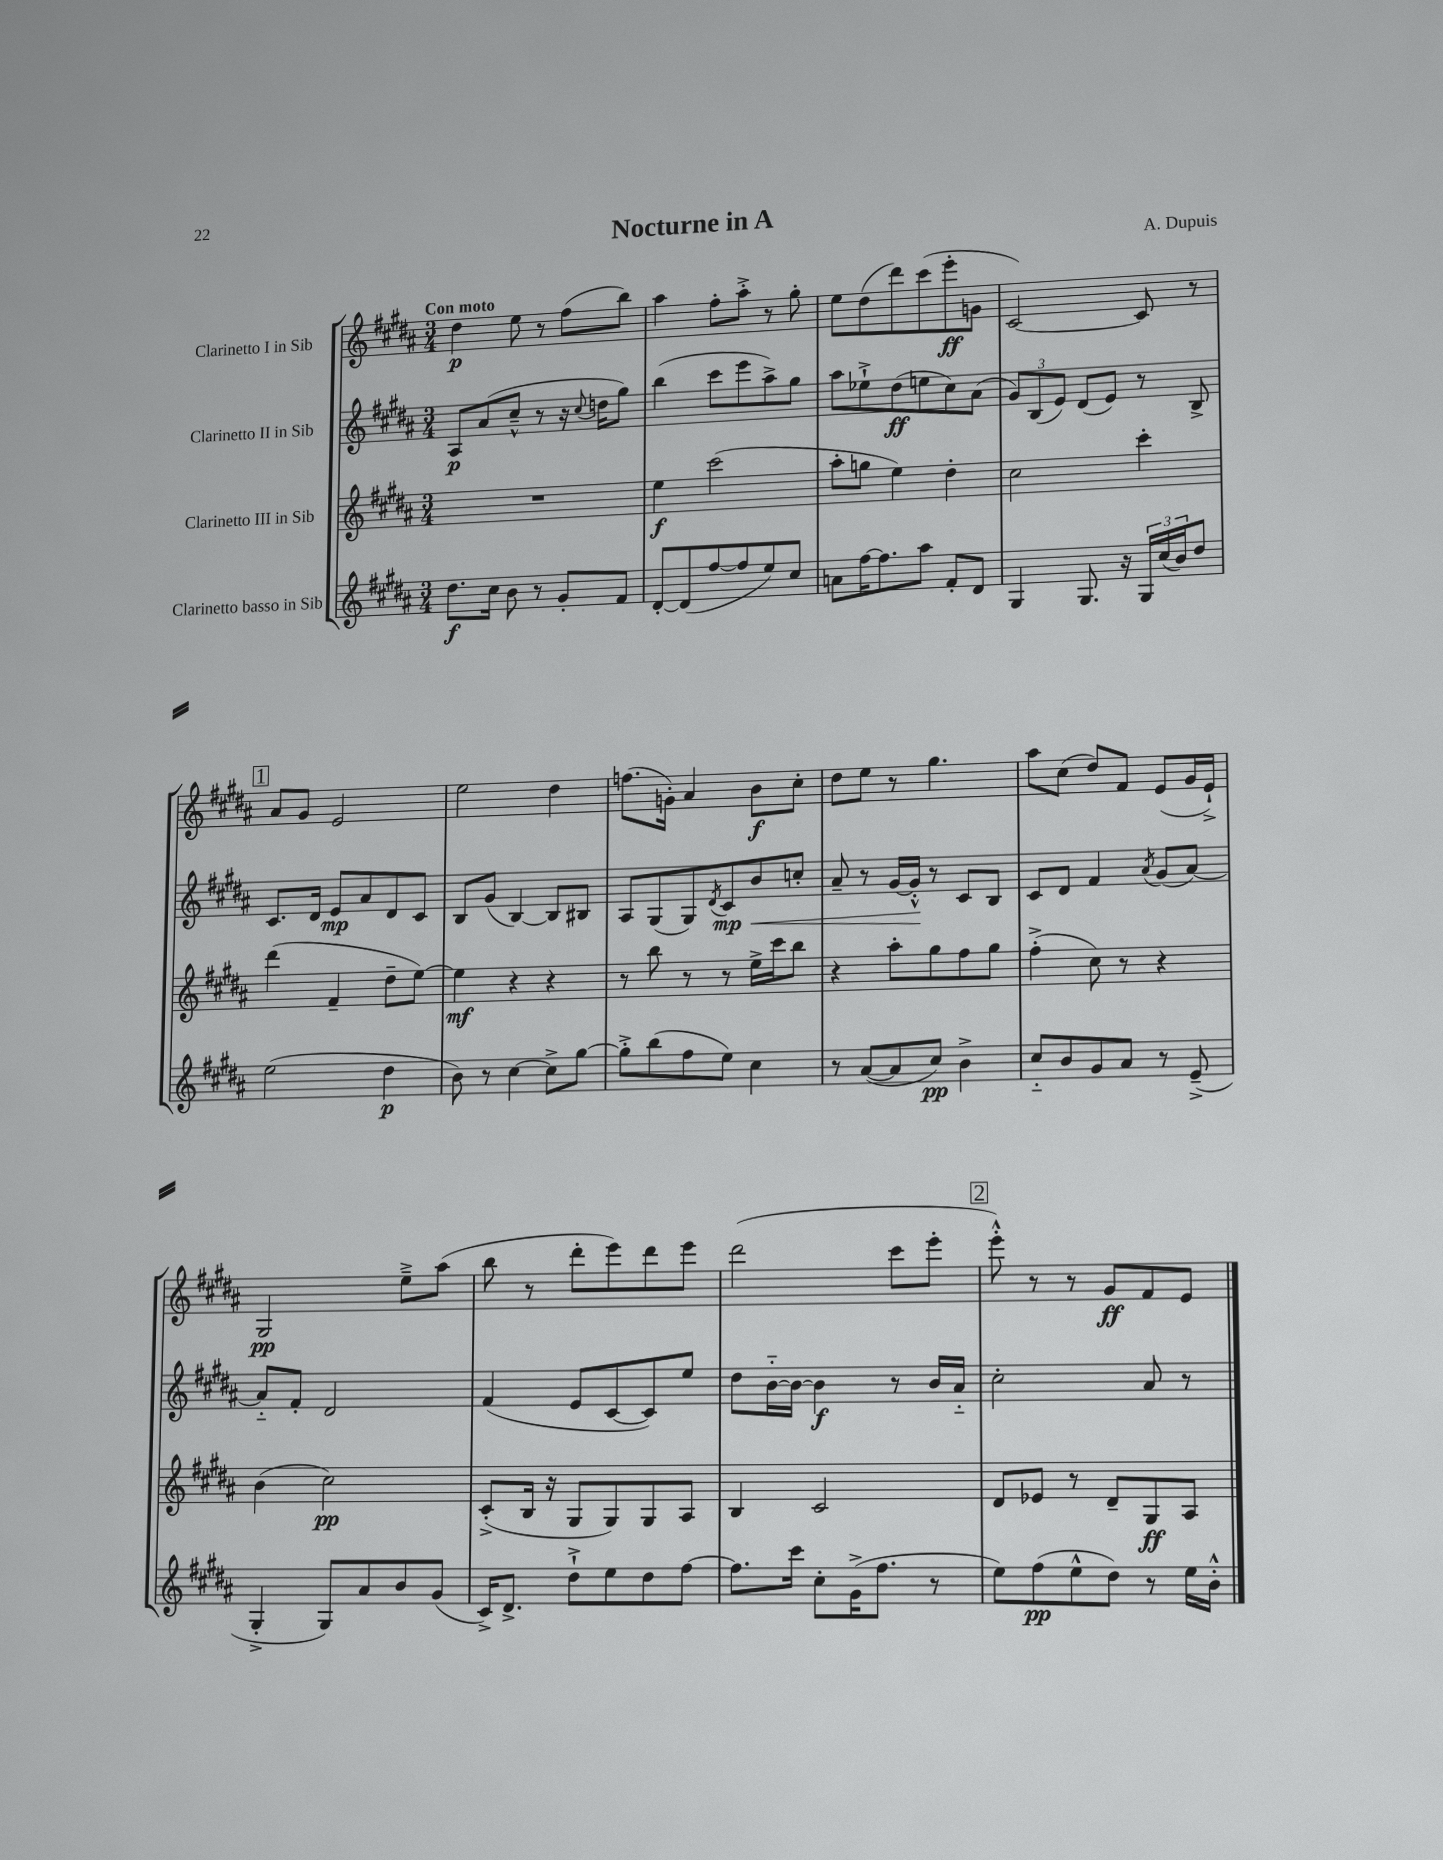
\header { title = "Nocturne in A" composer = "A. Dupuis" }
<<
\new StaffGroup <<
\new Staff = "s0" \with { instrumentName = "Clarinetto I in Sib" } {
    \clef treble \key b \major \numericTimeSignature \time 3/4 \tempo "Con moto"
    dis''4\p e''8 r8 fis''8( b''8) |
    ais''4 fis''8-. ais''8-.-> r8 gis''8-. |
    e''8 dis''8( dis'''8) cis'''8( e'''8-.\ff g'8 |
    cis'2~) cis'8 r8 |
    \mark \markup { \box "1" } ais'8 gis'8 e'2 |
    e''2 dis''4 |
    f''8.( g'16-.) ais'4 b'8\f cis''8-. |
    dis''8 e''8 r8 gis''4. |
    ais''8 cis''8( dis''8) fis'8 e'8( gis'16 e'16-!->) |
    gis2\pp e''8---> ais''8( |
    b''8 r8 dis'''8-. e'''8) dis'''8 e'''8 |
    dis'''2( cis'''8 e'''8-. |
    \mark \markup { \box "2" } e'''8-.-^) r8 r8 gis'8\ff fis'8 e'8 \bar "|." |
}
\new Staff = "s1" \with { instrumentName = "Clarinetto II in Sib" } {
    \clef treble \key b \major \numericTimeSignature \time 3/4
    ais8\p ais'8( cis''8---^ r8 r16 \appoggiatura { cis''8 } d''16 gis''8) |
    b''4( cis'''8 e'''8 ais''8->) gis''8 |
    ais''8 ees''8-!-> dis''8\ff( e''8 cis''8) ais'8( |
    \tuplet 3/2 { gis'8) b8( e'8) } dis'8( e'8) r8 b8-> |
    \mark \markup { \box "1" } cis'8. dis'16 e'8\mp ais'8 dis'8 cis'8 |
    b8 gis'8( b4~) b8 bis8 |
    ais8 gis8( gis8) \acciaccatura { dis'8 } cis'8\mp b'8\< c''8-. |
    ais'8-- r8 gis'16~ gis'16-.-^\! r8 cis'8 b8 |
    cis'8 dis'8 fis'4 \acciaccatura { ais'8 } gis'8( ais'8~) |
    ais'8-_ fis'8-. dis'2 |
    fis'4( e'8 cis'8~ cis'8) e''8 |
    dis''8 b'16~-_ b'16~ b'4\f r8 b'16 ais'16-_ |
    \mark \markup { \box "2" } cis''2-. ais'8 r8 \bar "|." |
}
\new Staff = "s2" \with { instrumentName = "Clarinetto III in Sib" } {
    \clef treble \key b \major \numericTimeSignature \time 3/4
    R2. |
    e''4\f cis'''2( |
    ais''8-. g''8 e''4) dis''4-. |
    cis''2 cis'''4-. |
    \mark \markup { \box "1" } dis'''4( fis'4-- dis''8-- e''8~) |
    e''4\mf r4 r4 |
    r8 b''8 r8 r8 e''16-> cis'''16 b''8 |
    r4 ais''8-. gis''8 fis''8 gis''8 |
    fis''4-.->( cis''8) r8 r4 |
    b'4( cis''2\pp) |
    cis'8-.->( b16 r16 gis8 gis8) gis8 ais8 |
    b4 cis'2 |
    \mark \markup { \box "2" } dis'8 ees'8 r8 dis'8-- gis8\ff ais8 \bar "|." |
}
\new Staff = "s3" \with { instrumentName = "Clarinetto basso in Sib" } {
    \clef treble \key b \major \numericTimeSignature \time 3/4
    dis''8.\f cis''16 b'8 r8 gis'8-. fis'8 |
    dis'8~-. dis'8( fis''8~ fis''8 e''8) cis''8 |
    a'8 fis''16~ fis''8. ais''8 fis'8-. dis'8 |
    gis4 gis8. r16 \tuplet 3/2 { gis16 cis''16( b'16) } dis''8 |
    \mark \markup { \box "1" } e''2( dis''4\p |
    b'8) r8 cis''4~ cis''8-> gis''8~ |
    gis''8-.-> b''8( fis''8 e''8) cis''4 |
    r8 ais'8~( ais'8 cis''8\pp) b'4-> |
    cis''8-_ b'8 gis'8 ais'8 r8 e'8--->( |
    gis4-.-> gis8) ais'8 b'8 gis'8( |
    cis'16->) dis'8.-> dis''8-!-> e''8 dis''8 fis''8~ |
    fis''8. cis'''16 cis''8-. gis'16->( fis''8. r8 |
    \mark \markup { \box "2" } e''8) fis''8\pp( e''8-^ dis''8) r8 e''16 b'16-.-^ \bar "|." |
}
>>
>>
\layout { \context { \Score \remove "Bar_number_engraver" } }
